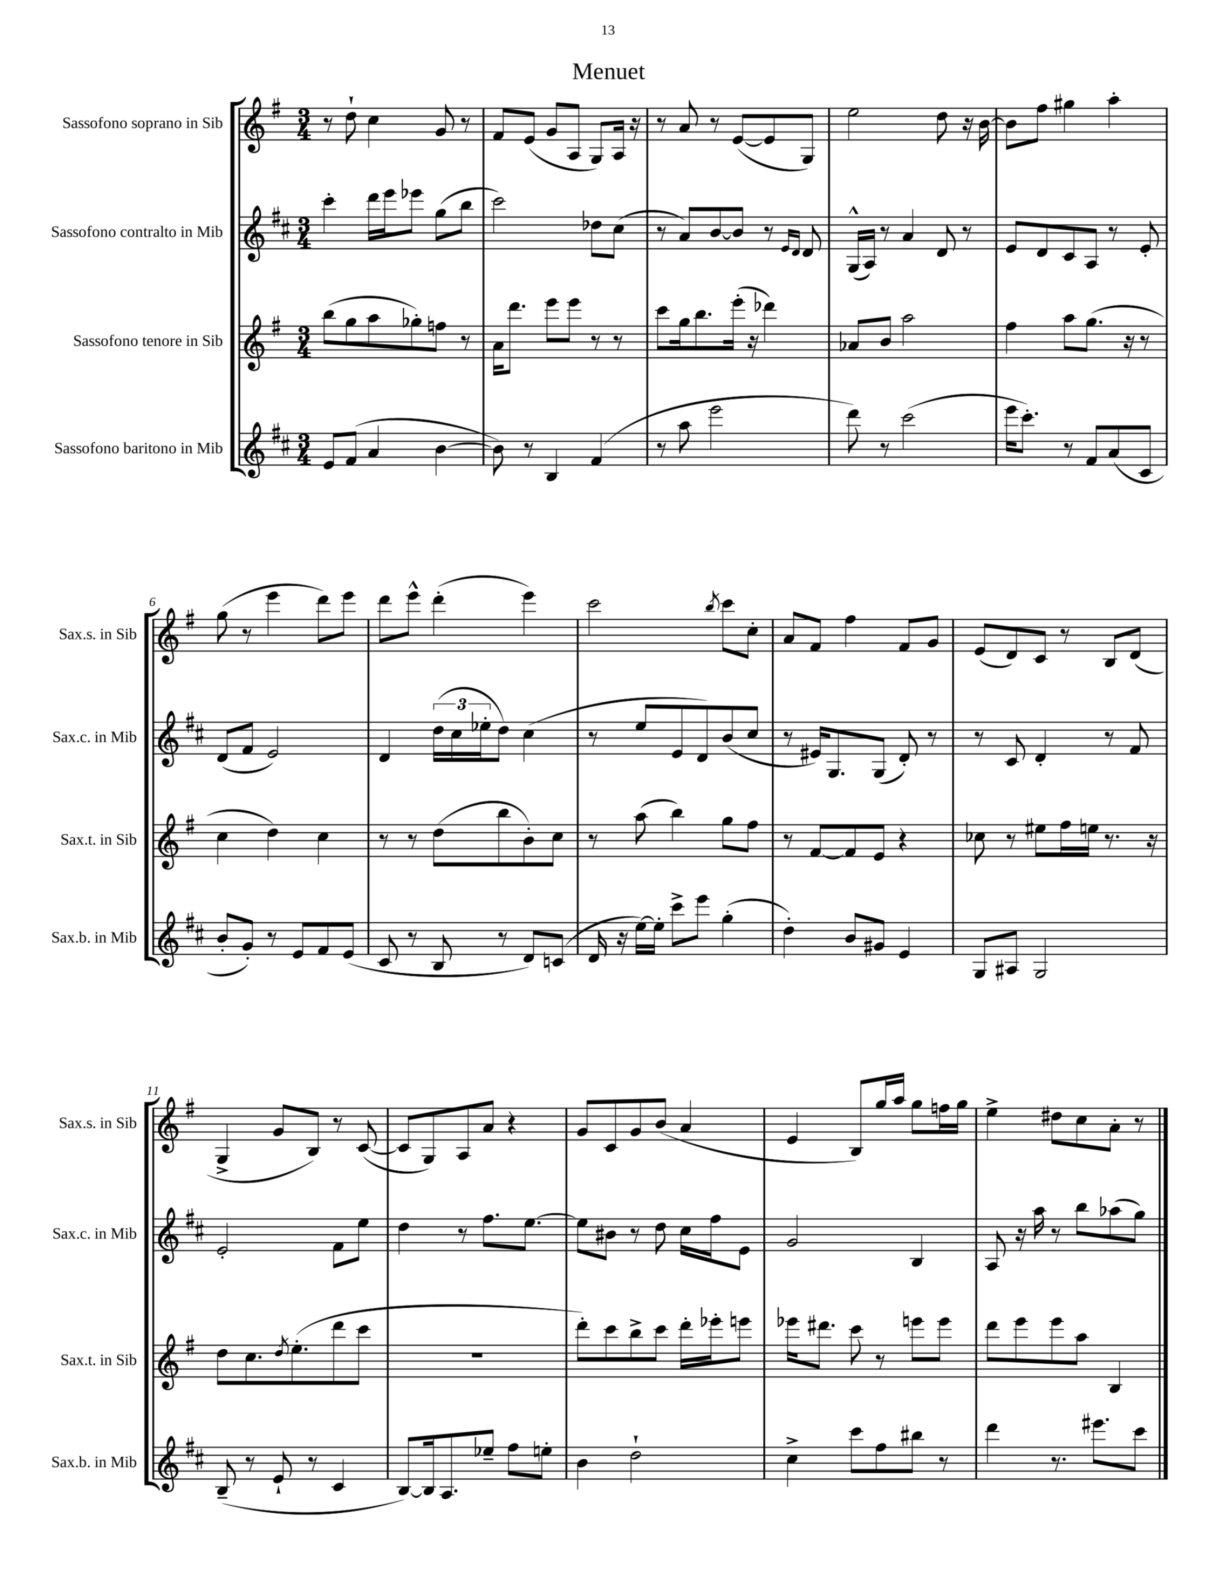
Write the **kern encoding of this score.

**kern	**kern	**kern	**kern
*part4	*part3	*part2	*part1
*staff4	*staff3	*staff2	*staff1
*I"Sassofono baritono in Mib	*I"Sassofono tenore in Sib	*I"Sassofono contralto in Mib	*I"Sassofono soprano in Sib
*I'Sax.b. in Mib	*I'Sax.t. in Sib	*I'Sax.c. in Mib	*I'Sax.s. in Sib
*clefG2	*clefG2	*clefG2	*clefG2
*k[f#c#]	*k[f#]	*k[f#c#]	*k[f#]
*M3/4	*M3/4	*M3/4	*M3/4
=1	=1	=1	=1
8e/L	(8bb\L	4ccc#'\	8r
(8f#/J	8gg\	.	8dd`\
4a/	8aa\	16ddd\LL	4cc\
.	.	16eee\J	.
.	8gg-X'\)	8eee-X\J	.
[4b\	8ffn\J	(8gg\L	8g/
.	8r	8bb\J	8r
=2	=2	=2	=2
8b\])	16a\KL	2ccc#\)	8f#/L
.	8.ddd\J	.	.
8r	.	.	(8e/J
4B/	8eee\L	.	8g/L
.	8eee\J	.	8A/J
(4f#/	8r	8dd-X\L	8G/L)
.	8r	(8cc#\J	16A/Jk
.	.	.	16r
=3	=3	=3	=3
8r	8ccc\L	8r	8r
8aa\	16gg\k	8a/L)	8a/
.	8.bb\	.	.
2eee\	.	[8b/	8r
.	(16eee'\Jk	8b/J]	([8e/L
.	16r	.	.
.	4ddd-X\)	8r	8e/]
.	.	16qqe/LL	.
.	.	16qqd/JJ	.
.	.	8d/	8G/J)
=4	=4	=4	=4
8ddd\)	8a-X/L	(16G^^/LL	2ee\
.	.	16A/JJ)	.
8r	8b/J	8r	.
(2ccc#\	2aa\	4a/	.
.	.	8d/	8dd\
.	.	8r	16r
.	.	.	[16b\
=5	=5	=5	=5
16eee\KL	4ff#\	8e/L	8b\L]
8.ccc#'\J)	.	.	.
.	.	8d/	8ff#\J
8r	8aa\L	8c#/	4gg#X\
8f#/L	(8.gg\J	8A/J	.
(8a/	.	8r	4aa'\
.	16r	.	.
8c#/J	8r	8e'/	.
!!LO:LB:g=z
=6	=6	=6	=6
8b'/L	4cc\	(8d/L	(8gg\
8g'/J)	.	8f#/J	8r
8r	4dd\)	2e/)	4eee\
8e/L	.	.	.
8f#/	4cc\	.	8ddd\L)
(8e/J	.	.	8eee\J
=7	=7	=7	=7
8c#/	8r	4d/	8ddd\L
8r	8r	.	8eee^^\J
8B/	(8dd\L	(24dd\LL	(4ddd'\
.	.	24cc#\	.
.	.	24ee-X'\J	.
8r	8bb\	8dd\J)	.
8d/L)	8b'\)	(4cc#\	4eee\)
(8cn/J	8cc\J	.	.
=8	=8	=8	=8
16d/	8r	8r	2ccc\
16r	.	.	.
[16ee\LL)	(8aa\	8ee/L	.
16ee'\JJ]	.	.	.
8ccc#^\L	4bb\)	8e/	.
8eee\J	.	8d/)	.
.	.	.	8qbb/
(4gg'\	8gg\L	(8b/	8ccc\L
.	8ff#\J	8cc#/J	8cc'\J
=9	=9	=9	=9
4dd'\)	8r	8r	8a/L
.	[8f#/L	16e#X/KL)	8f#/J
.	.	8.G/	.
8b/L	8f#/]	.	4ff#\
8g#X/J	8e/J	(8G/J	.
4e/	4r	8d'/)	8f#/L
.	.	8r	8g/J
=10	=10	=10	=10
8G/L	8cc-X\	8r	(8e/L
8A#X/J	8r	8c#/	8d/)
2G/	8ee#X\L	4d'/	8c/J
.	16ff#\L	.	8r
.	16een\JJ	.	.
.	8.r	8r	8B/L
.	.	8f#/	(8d/J
.	16r	.	.
!!LO:LB:g=z
=11	=11	=11	=11
(8B~/	8dd\L	2e'/	4G^/
8r	8.cc\	.	.
8e`/	.	.	8g/L
.	8qdd/	.	.
.	(8.ee'\	.	.
8r	.	.	8B/J)
4c#/	8ddd\	8f#\L	8r
.	8ccc\J	8ee\J	([8c/
=12	=12	=12	=12
[8B/L)	2.r	4dd\	8c/L]
16B/k]	.	.	8G/)
8.A/	.	.	.
.	.	8r	8A/
8ee-X~/J	.	8.ff#\L	8a/J
8ff#\L	.	.	4r
.	.	[8.ee\J	.
8een'\J	.	.	.
=13	=13	=13	=13
4b\	8ddd'\L)	8ee\L]	8g/L
.	8ccc\	8b#X\J	8c/
2dd`\	8bb^\	8r	8g/
.	8ccc\J	8dd\	(8b/J
.	16ddd'\LL	16cc#\LL	4a/
.	16eee-X'\J	16ff#\J	.
.	8eeen\J	8e\J	.
=14	=14	=14	=14
4cc#^\	16eee-X\KL	2g/	4e/
.	8.ddd#X\J	.	.
8ccc#\L	8ccc\	.	8B/L)
8ff#\	8r	.	16gg/L
.	.	.	16aa/JJ
8bb#X\J	8eeen\L	4B/	8gg\L
8r	8eee\J	.	16ffn\L
.	.	.	16gg\JJ
=15	=15	=15	=15
4ddd\	8ddd\L	8A/	4ee^\
.	8eee\	16r	.
.	.	16aa\	.
8.r	8eee\	8r	8dd#X\L
.	8aa\J	8bb\L	8cc\
8.eee#X\L	.	.	.
.	4B/	(8aa-X\	8a'\J
8ccc#\J	.	8gg\J)	8r
==	==	==	==
*-	*-	*-	*-
